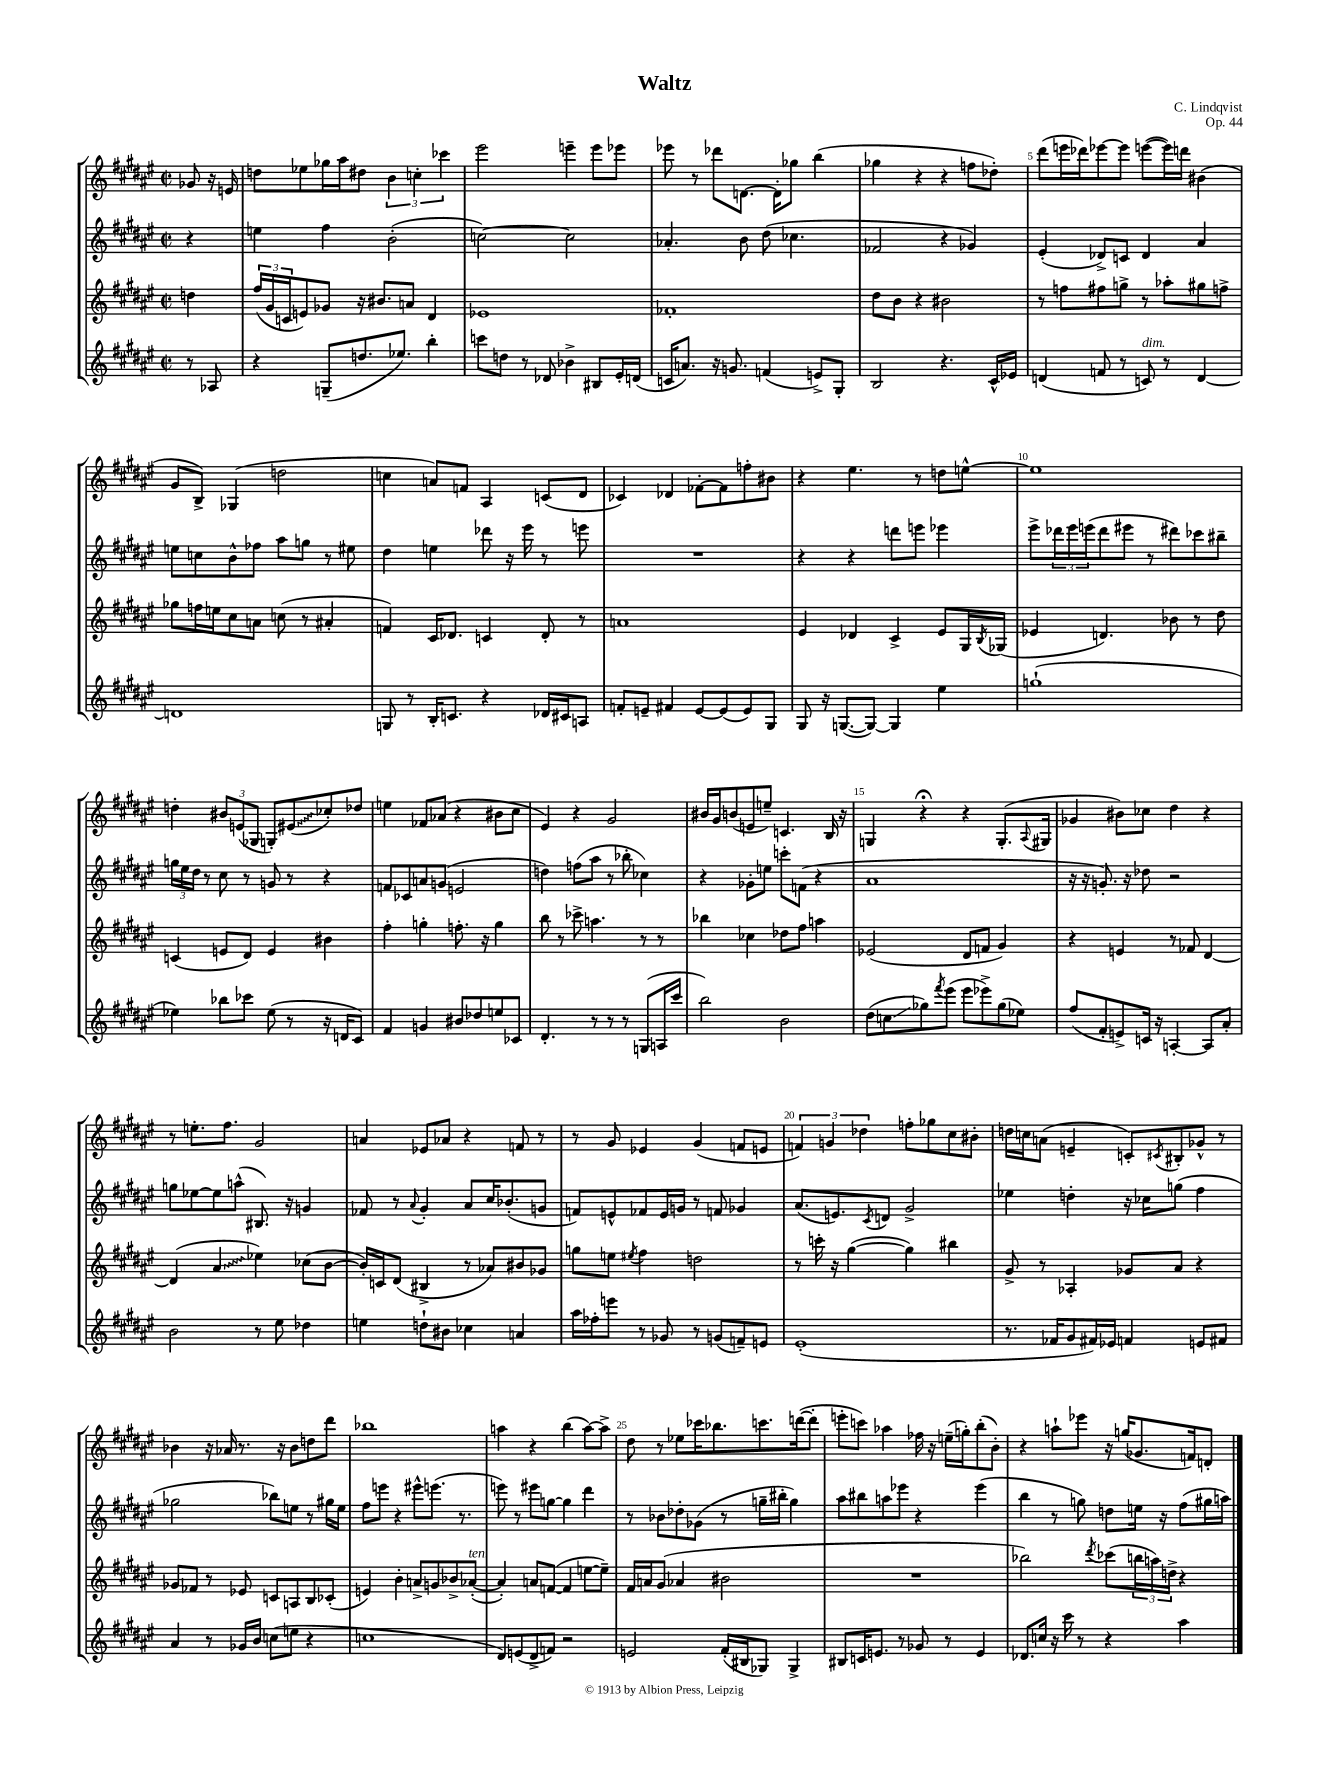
\header { title = "Waltz" composer = "C. Lindqvist" opus = "Op. 44" }
<<
\new StaffGroup <<
\new Staff = "s0" {
    \clef treble \key fis \major \defaultTimeSignature \time 2/2 \partial 4
    ges'8 r16 e'16 |
    d''8 ees''8 ges''16 ais''16 dis''8 \tuplet 3/2 { b'4 c''4-. ces'''4 } |
    eis'''2 e'''4-- e'''8 ees'''8 |
    ees'''8 r8 des'''8 d'8.~ d'16-. ges''8 b''4( |
    ges''4 r4 r4 f''8 des''8-.) |
    dis'''8( e'''16 des'''16) ees'''8~ ees'''8 e'''8~( e'''16) d'''16 bis'4( |
    gis'8 b8->) ges4( d''2 |
    c''4 a'8) f'8 ais4 c'8( dis'8 |
    ces'4) des'4 fes'8~-. fes'8 f''8-. bis'8 |
    r4 eis''4. r8 d''8 e''8~-^ |
    e''1 |
    d''4-. \tuplet 3/2 { bis'8 e'8( ges8 } g8-.) \once \override Glissando.style = #'zigzag eis'8\glissando( ces''8-.) des''8 |
    e''4 fes'8 aes'8( r4 bis'8 cis''8 |
    eis'4) r4 gis'2 |
    bis'16 gis'16 b'8( e'8 e''8--) c'4. b16 r16 |
    g4 r4\fermata r4 g8.-.( \appoggiatura { ais8 } gis16 |
    ges'4 bis'8) ces''8 dis''4 r4 |
    r8 e''8.-. fis''8. gis'2 |
    a'4 ees'8 aes'8 r4 f'8 r8 |
    r8 gis'8 ees'4 gis'4( f'8 e'8 |
    \tuplet 3/2 { f'4) g'4 des''4 } f''8-. ges''8 cis''8 bis'8-. |
    d''16 c''16 a'8( e'4-- c'8-.) \acciaccatura { cis'8 } bis8-. ges'8-^ r8 |
    bes'4 r16 aes'16 r8. r16 bes'8 d''8 dis'''8 |
    bes''1 |
    a''4 r4 b''4( a''8~) a''8-> |
    dis''8 r8 ees''8 ces'''16 bes''8. c'''8. d'''16~( d'''8-. |
    e'''8-. c'''8) aes''4 fes''16 r16 e''16--( g''16-.) b''8-.( b'8-.) |
    r4 a''8-! ees'''8 r16 g''16( ges'8. f'16) d'8-. \bar "|." |
}
\new Staff = "s1" {
    \clef treble \key fis \major \defaultTimeSignature \time 2/2 \partial 4
    r4 |
    e''4 fis''4 b'2-.( |
    c''2~) c''2 |
    aes'4.-. b'8 dis''8( ces''4. |
    fes'2 r4 ges'4) |
    eis'4-.( des'8->) c'8 des'4 ais'4 |
    e''8 c''8 b'8-^ fes''8 ais''8 g''8 r8 eis''8 |
    dis''4 e''4 des'''8 r16 eis'''16 r8 e'''8 |
    R1 |
    r4 r4 d'''8 e'''8 ees'''4 |
    eis'''8-> \tuplet 3/2 { des'''16 eis'''16 e'''16( } des'''8 eis'''8 r8 dis'''8) ces'''8 bis''8-- |
    \tuplet 3/2 { g''16 eis''16 dis''16 } r8 cis''8 r8 g'8 r8 r4 |
    f'8 ces'8 a'8 g'8( e'2 |
    d''4) f''8( ais''8 r8 bes''8-. ces''4) |
    r4 ges'8-. e''8 c'''8-. f'8( r4 |
    ais'1 |
    r16 r16 g'8.-.) r16 des''8 r2 |
    g''8 ees''8~ ees''8 a''8-^( bis8.) r16 g'4 |
    fes'8 r8 \appoggiatura { ais'8 } gis'4-. ais'8 cis''16 bes'8.-.( g'8 |
    f'8) e'8-^ fes'8 e'16 g'16 r8 f'8 ges'4 |
    ais'8.( e'8.) \acciaccatura { cis'8 } d'8 gis'2-> |
    ees''4 d''4-. r16 ces''16 g''8( fis''4 |
    ges''2 bes''8) e''8 r8 gis''16 e''16 |
    fis''8 e'''8 r4 eis'''8-^ e'''8.( r8. |
    e'''8) r8 eis'''8 g''8~ g''4 dis'''4 |
    r8 bes'8 des''8-. ges'8( r8 g''16-- bis''16-. g''4) |
    ais''8 bis''8 a''8 ees'''8 r4 ees'''4( |
    b''4 r8 g''8) d''8 e''16 r16 fis''8( gis''16 a''16) \bar "|." |
}
\new Staff = "s2" {
    \clef treble \key fis \major \defaultTimeSignature \time 2/2 \partial 4
    d''4 |
    \tuplet 3/2 { fis''16( gis'16 c'16 } e'8) ges'8 r16 bis'8. a'8 dis'4 |
    ees'1 |
    fes'1-. |
    dis''8 b'8 r4 bis'2 |
    r8 f''8 fis''8 g''8-> r8 aes''8-. gis''8 f''8-> |
    ges''8 f''16 e''16 cis''8 a'8 c''8( r8 ais'4-. |
    f'4) cis'16 des'8. c'4 des'8-. r8 |
    a'1 |
    eis'4 des'4 cis'4-> eis'8 gis16 \acciaccatura { b8 } ges16( |
    ees'4 d'4.) bes'8 r8 dis''8 |
    c'4( e'8 dis'8) e'4 bis'4 |
    fis''4-. g''4-. f''8.-. r16 g''4 |
    b''8 r8 ces'''8-> a''4. r8 r8 |
    bes''4 ces''4 des''8 fis''8 a''4 |
    ees'2( dis'8 f'8 gis'4) |
    r4 e'4 r8 fes'8 dis'4~ |
    dis'4( \once \override Glissando.style = #'zigzag ais'4\glissando ees''4) ces''8( b'8~ |
    b'16-.) c'16 dis'8( bis4-> r8 aes'8) bis'8 ges'8 |
    g''8 e''8 \acciaccatura { eis''8 } fis''4 d''2 |
    r8 c'''16-. r16 gis''4~( gis''4) bis''4 |
    gis'8-> r8 aes4-. ges'8 ais'8 r4 |
    ges'8 fes'8 r8 ees'8 c'8 a8 b8 ces'8-.( |
    e'4) b'4-. a'8-> g'8 bes'8-> aes'8~-.^\markup { \italic "ten." }( |
    aes'4-.) a'8 f'8~( f'4 e''8~ e''8--) |
    fis'16 a'16 gis'8( aes'4 bis'2 |
    R1 |
    bes''2) \acciaccatura { dis'''8 } ces'''8( \tuplet 3/2 { b''16 a''16) d''16-> } r4 \bar "|." |
}
\new Staff = "s3" {
    \clef treble \key fis \major \defaultTimeSignature \time 2/2 \partial 4
    r8 aes8 |
    r4 g8--( d''8. ees''8.) b''4-. |
    c'''8 d''8 r8 des'8 bes'4-> bis8 eis'16-. d'16( |
    c'16 a'8.) r16 g'8. f'4( e'8->) gis8-. |
    b2 r4. cis'16-^ ees'16 |
    d'4( f'8 r8 c'8^\markup { \italic "dim." }) r8 d'4~ |
    d'1 |
    g8 r8 b16-. c'8. r4 des'16 cis'16 a8 |
    f'8-. e'8-- fis'4 e'8~ e'8( e'8) gis8 |
    gis8 r16 g8.~( g8~) g4 eis''4 |
    g''1-!( |
    ees''4) bes''8 ces'''8 ees''8( r8 r16 d'16 cis'8) |
    fis'4 g'4 bis'8 des''8 e''8 ces'8 |
    dis'4.-. r8 r8 r8 g8( a16 cis'''16 |
    b''2) b'2 |
    dis''8( c''8\glissando ges''8) \acciaccatura { fis'''8 } eis'''8( eis'''8 ees'''8->) ges''8( ees''8) |
    fis''8( fis'8-. e'8->) c'16 r16 a4~-. a8 ais'8-. |
    b'2 r8 eis''8 des''4 |
    e''4 d''8-! bis'8 ces''4 a'4 |
    ais''16 fes''16-. e'''8 r8 ges'8 r8 g'8( f'8--) e'8 |
    eis'1-.( |
    r8. fes'16 gis'8 fis'16) ees'16 f'4 e'8 fis'8 |
    ais'4 r8 ges'16 b'16 c''8( e''8 r4 |
    c''1 |
    dis'8) e'8( dis'8-> f'8) r2 |
    e'2 fis'16-.( bis16 ges8) ges4-> |
    bis8 c'16 e'8. r8 ges'8 r8 e'4 |
    des'8. c''16 r16 cis'''16 r8 r4 ais''4 \bar "|." |
}
>>
>>
\layout { \context { \Score \override BarNumber.break-visibility = ##(#f #t #t) barNumberVisibility = #(every-nth-bar-number-visible 5) } }
